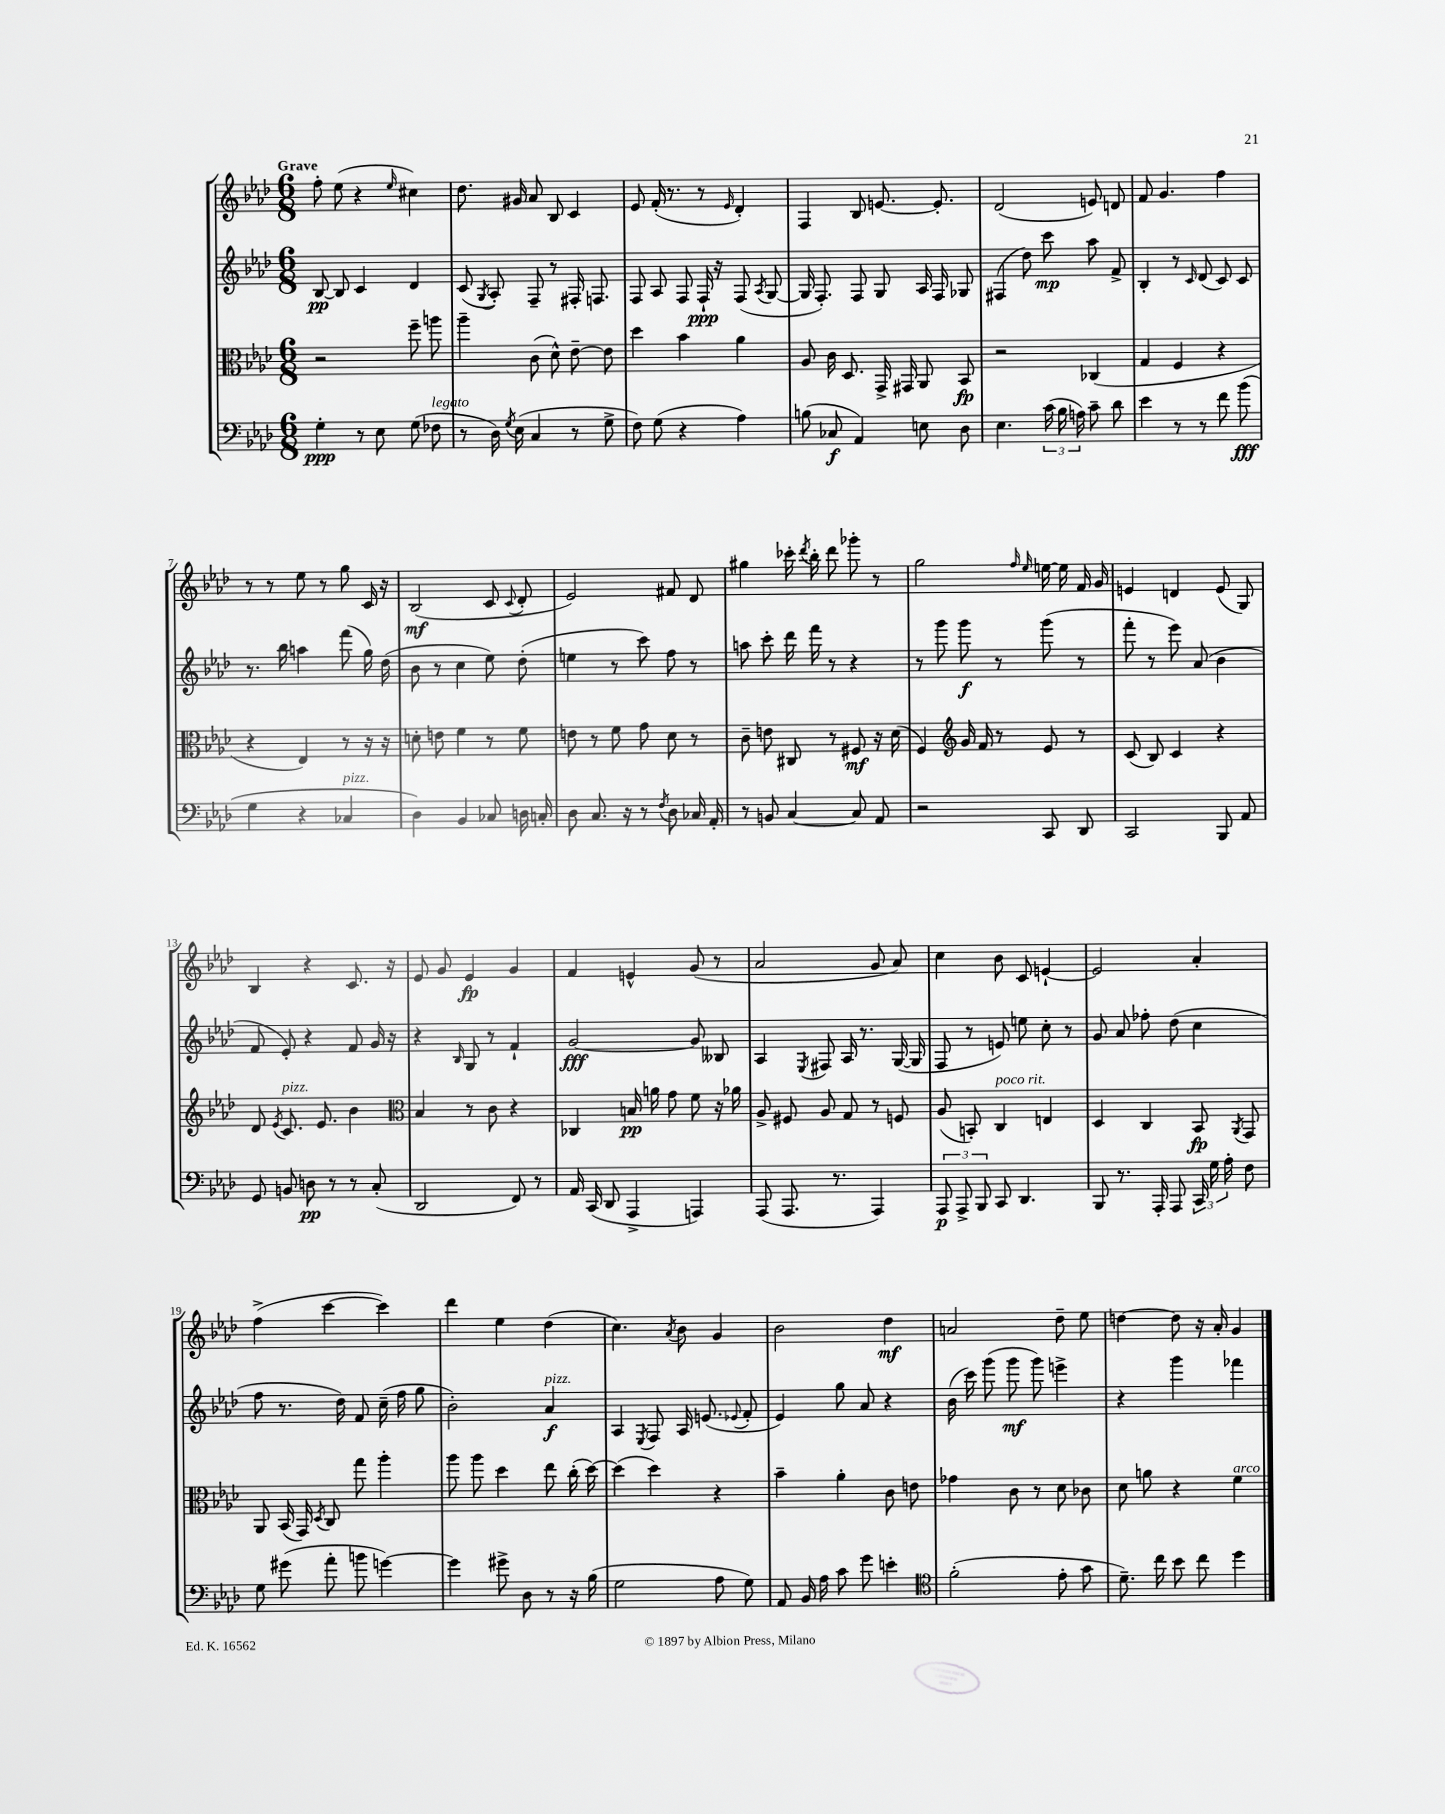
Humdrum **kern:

**kern	**kern	**kern	**kern
*staff4	*staff3	*staff2	*staff1
*clefF4	*clefC3	*clefG2	*clefG2
*k[b-e-a-d-]	*k[b-e-a-d-]	*k[b-e-a-d-]	*k[b-e-a-d-]
*M6/8	*M6/8	*M6/8	*M6/8
4G'	2r	[8B-	8ff'
.	.	8B-]	(8ee-
8r	.	4c	4r
8E-	.	.	.
.	.	.	16qqee-
(8G	8ff~	4d-	4cc#)
8F-	8aa	.	.
=	=	=	=
8r	4aa-~	(8c	8.dd-
.	.	8qG	.
16D-)	.	8A-')	.
8qG	.	.	.
(16E-	.	.	16g#
4C	(8c	8F~	8a-
.	8d-^^)	8r	8B-
8r	[8e-~	16F#'	4c
.	.	8.F	.
8G^	8e-]	.	.
=	=	=	=
8F)	4dd-	8F	8e-
(8G	.	8A-	(16f'
.	.	.	8.r
4r	4b-	8F	.
.	.	16F`	8r
.	.	16r	.
.	.	.	16qqe-
4A-)	4a-	(8F	4d-')
.	.	8qA-	.
.	.	[8G	.
=	=	=	=
(8B	8A-	16G]	4F
.	.	8.F')	.
8C-	16c	.	.
.	8.D-	.	.
4AA-)	.	8F	8B-
.	16GG^	8G	[8.e
.	16GG#	.	.
8E	8AA-	16A-	.
.	.	16F	8.e']
8D-	8BB-	8G-	.
=	=	=	=
4.E-	2r	(4F#	(2d-
.	.	8dd-)	.
(24c	.	8ccc	.
24B-	.	.	.
24A)	.	.	.
8c~	(4C-	8aa-	8e)
8d-	.	8f^	8d
=	=	=	=
4e-	4G	4B-'	8f
.	.	.	4.g
8r	4F	8r	.
.	.	16qqc	.
8r	.	(8d-	.
8f	4r	8c)	4ff
(8b-	.	8c	.
=	=	=	=
4G	4r	8.r	8r
.	.	.	8r
.	.	16bb-	.
4r	4E-)	4aa	8ee-
.	.	.	8r
4C-	8r	(8fff	8gg
.	16r	16gg)	16c
.	16r	(16dd-	16r
=	=	=	=
4D-)	8d'	8b-	(2B-
.	8e	8r	.
4BB-	4f	4cc	.
8C-	8r	8ee-)	8c
.	.	.	8qqc
16D	8f	(8dd-'	8d-'
16C'	.	.	.
=	=	=	=
8D-	8e	4ee	2e-)
8.C	8r	.	.
.	8f	8r	.
16r	.	.	.
8r	8g	8ccc)	.
8qF	.	.	.
8D-	8d-	8ff	8f#
16C-	8r	8r	8d-
16AA-'	.	.	.
=	=	=	=
8r	8c~	8aa	4gg#
8BB	8e	8ccc'	.
[4C	8C#	16ddd-	16ccc-'
.	.	.	8qddd-
.	.	16fff	16bb-'
.	8r	8r	8ddd-
8C]	8F#	4r	8ggg-'
8AA-	16r	.	8r
.	(16d-	.	.
=	=	=	=
2r	4F)	8r	2gg
.	.	8ggg	.
*	*clefG2	*	*
.	16g	8ggg	.
.	16f	.	.
.	8r	8r	.
.	.	.	16qqff
.	.	.	16qqee-
8CC	8e-	(8ggg	[16ee
.	.	.	16ee]
8DD-	8r	8r	16f
.	.	.	16g
=	=	=	=
2CC	(8c	8fff'	4e
.	8B-)	8r	.
.	4c	8eee-)	4d
.	.	(8a-	.
8BBB-	4r	4b-	(8e
8AA-	.	.	8G)
=	=	=	=
8GG	8d-	8f	4B-
.	8qe-	.	.
8BB	8.c	8e-')	.
8D	.	4r	4r
.	8.e-	.	.
8r	.	.	.
8r	4b-	8f	8.c
(8C'	.	16g	.
.	.	16r	16r
=	=	=	=
*	*clefC3	*	*
2DD-	4B-	4r	8e-
.	.	.	8g
.	.	16qqB-	.
.	8r	8G	4e-
.	8c	8r	.
8FF)	4r	4f`	4g
8r	.	.	.
=	=	=	=
16AA-	4C-	[2g	4f
(16CC	.	.	.
8DD-	.	.	.
4AAA-^	16B	.	4e^^
.	16a	.	.
.	8g	.	.
4AAA)	8f	8g]	(8g
.	16r	8B--	8r
.	16a-	.	.
=	=	=	=
(8AAA-	8A-^	4A-	2a-
8.AAA-	8F#	.	.
.	.	8qE-	.
.	8A-	8F#	.
8.r	.	.	.
.	8G	16A-	.
.	.	8.r	.
4AAA-)	8r	.	8g
.	8F	([16G	8a-)
.	.	16G]	.
=	=	=	=
12AAA-	(8A-	8F	4cc
12AAA-^	.	.	.
.	8BB')	8r	.
12BBB-	.	.	.
8CC	4C	8e)	8b-
4.DD-	.	8ee	8c
.	4E	8cc'	[4e`
.	.	8r	.
=	=	=	=
8BBB-	4D-	8g	2e]
8.r	.	8a-	.
.	4C	8ff-'	.
16AAA-'	.	.	.
8AAA-	.	(8dd-	.
24CC	8BB-	4cc	4a-'
24G	.	.	.
24A-'	.	.	.
.	8qAA-	.	.
8F	8GG	.	.
=	=	=	=
8G	8AA-	8ff	(4ff^
(8g#	(16BB-	8.r	.
.	16GG)	.	.
.	8qD-	.	.
8a-'	8C	.	[4ccc
.	.	16dd-)	.
8b	8gg	8f	.
[4g)	4aa-'	(16cc~	4ccc])
.	.	16ff	.
.	.	8gg	.
=	=	=	=
4g]	8aa-	2b-')	4ddd-
.	8aa-	.	.
8g#^	4dd-	.	4ee-
8D-	.	.	.
8r	8ee-	4a-	(4dd-
16r	(16cc'	.	.
(16B-	[16dd-)	.	.
=	=	=	=
2G	(4dd-]	4A-	4.cc)
.	.	8qE-	.
.	4dd-)	8F	.
.	.	.	8qa-
.	.	16A-	8b-
.	.	(8.e	.
8A-	4r	.	4g
.	.	8qqe-	.
8G)	.	8f'	.
=	=	=	=
8AA-	4b-~	4e-)	2b-
16BB-	.	.	.
16A-	.	.	.
8c	4a-'	8gg	.
8g	.	8a-	.
4e'	8c	4r	4dd-
.	8e	.	.
=	=	=	=
*clefC4	*	*	*
(2f'	4g-	(16b-	2a
.	.	16ccc)	.
.	.	(8ggg	.
.	8c	8ggg	.
.	8r	8ggg)	.
8e-'	8d-	4eee^	8dd-~
8g	8c-	.	8ee-
=	=	=	=
8.d-~)	8d-	4r	[4dd
.	8a	.	.
16cc	.	.	.
8b-	4r	4ggg	8dd]
8cc	.	.	16r
.	.	.	16a-'
4dd-	4f	4fff-	4g
==	==	==	==
*-	*-	*-	*-
